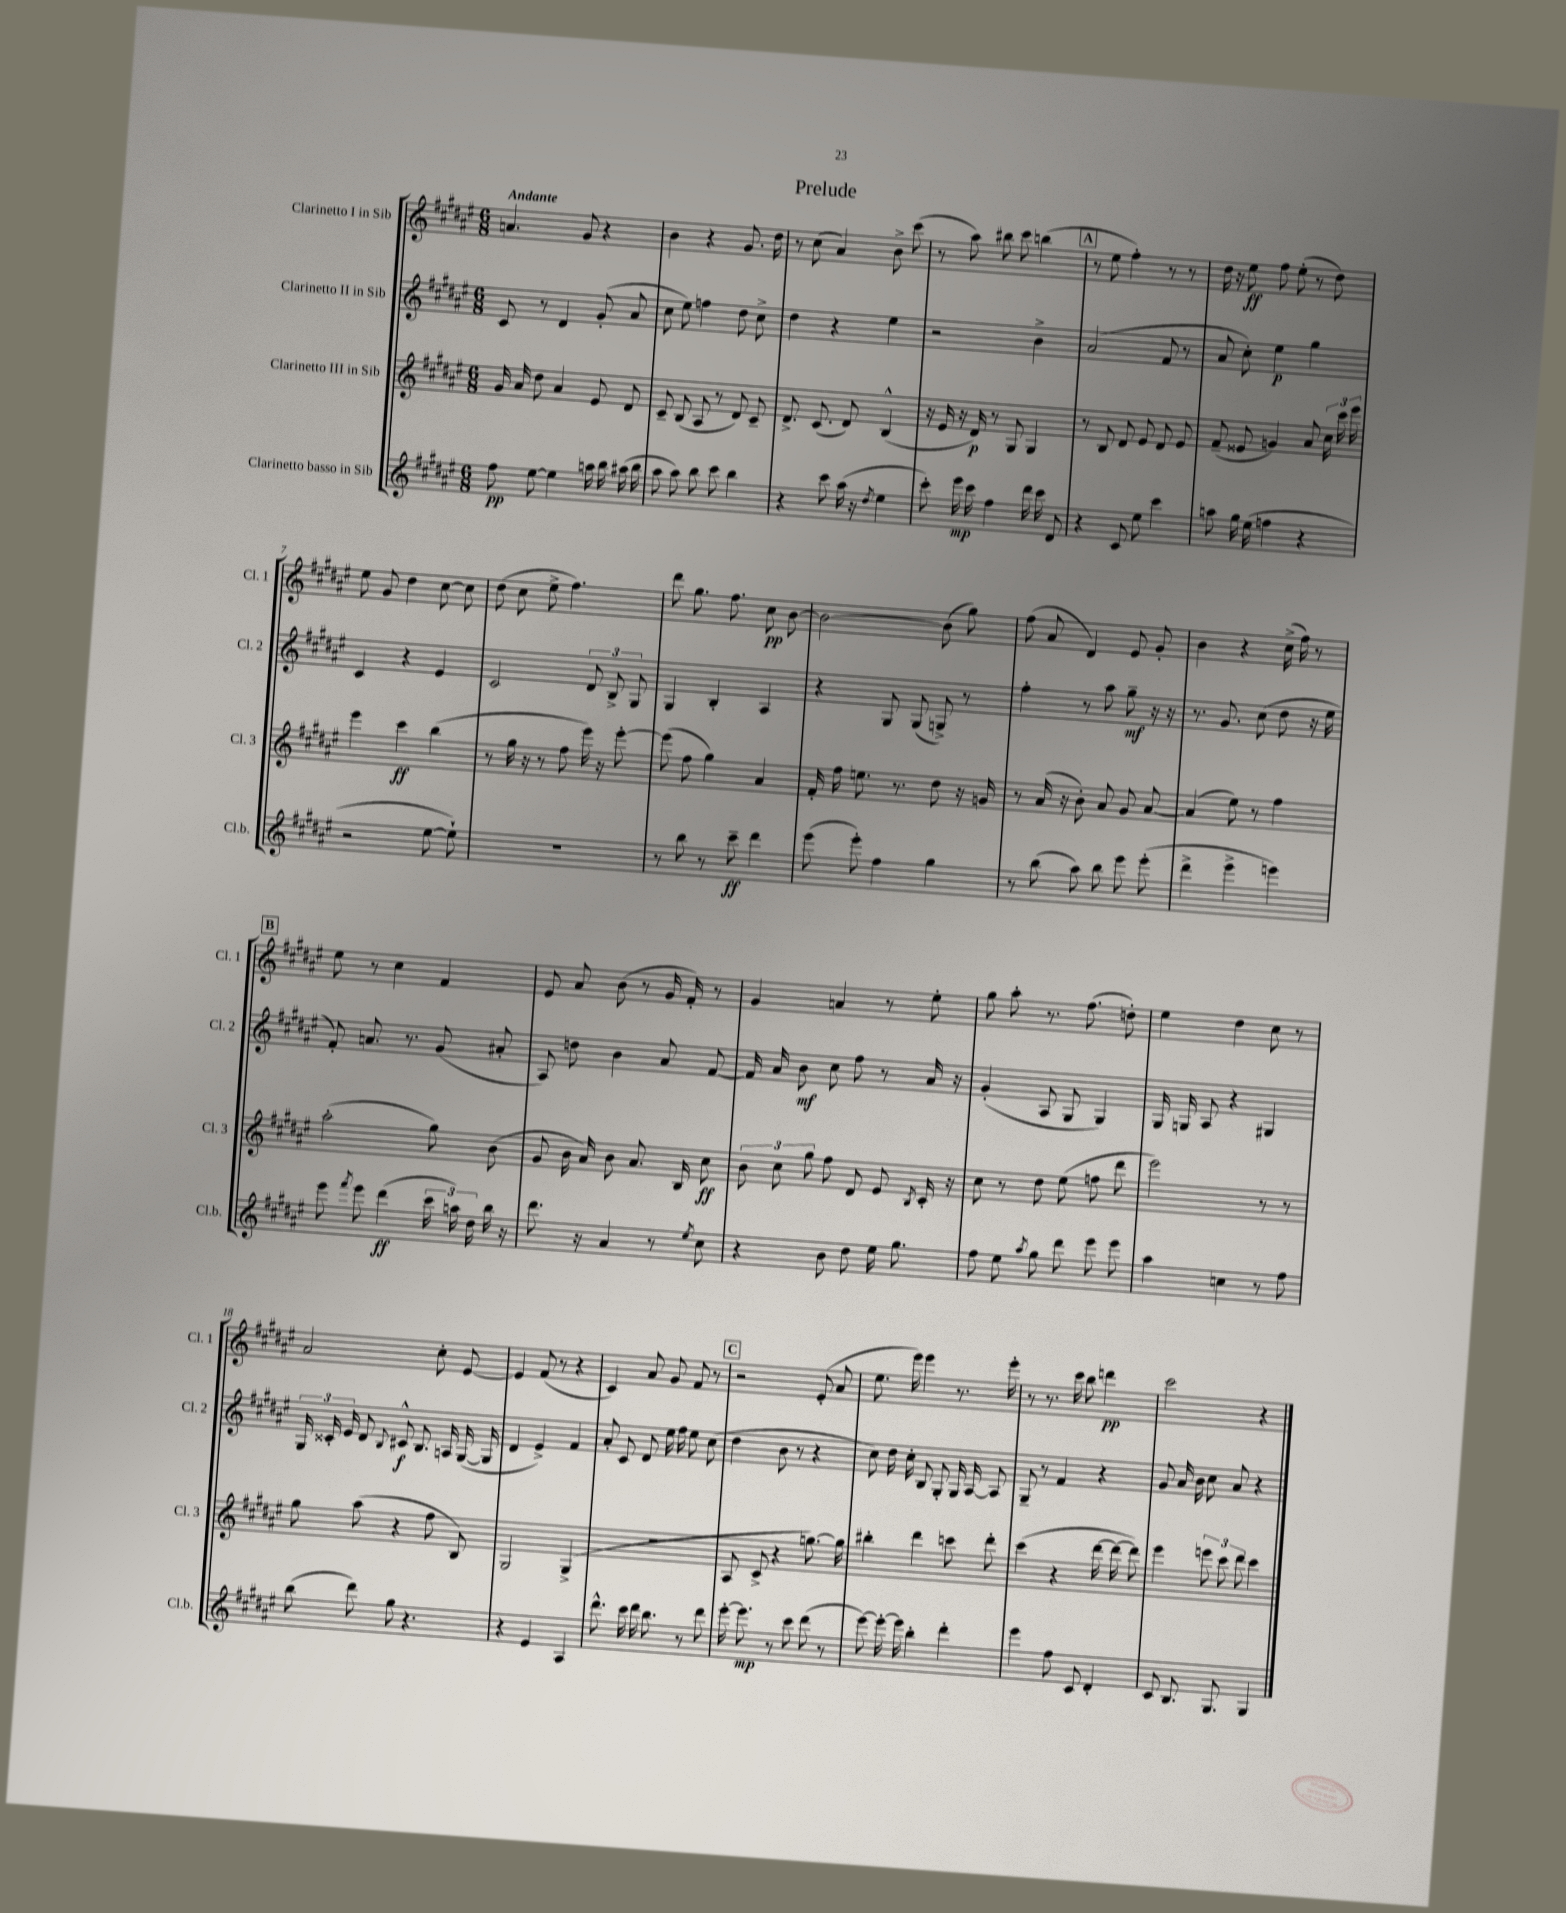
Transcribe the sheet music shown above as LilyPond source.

\header { title = "Prelude" }
<<
\new StaffGroup <<
\new Staff = "s0" \with { instrumentName = "Clarinetto I in Sib" shortInstrumentName = "Cl. 1" } {
    \clef treble \key fis \major \numericTimeSignature \time 6/8 \tempo "Andante"
    \autoBeamOff a'4. gis'8 r4 |
    b'4 r4 gis'8. dis''16 |
    r8 cis''8( ais'4) b'8-> cis'''8( |
    r8 ais''8) bis''8 cis'''8 b''4( |
    \mark \markup { \box "A" } r8 eis''8 fis''4-.) r8 r8 |
    dis''16 r16 eis''8\ff fis''8 eis''8-.( r8 dis''8) |
    eis''8 gis'8 dis''4 cis''8~ cis''8 |
    dis''8( cis''8 eis''8-> fis''4.) |
    dis'''8 gis''8. fis''8. cis''8\pp b'8~ |
    b'2~ b'8( gis''8) |
    fis''8( ais'8 dis'4) eis'8 gis'8-. |
    b'4 r4 cis''16->( fis''16) r8 |
    \mark \markup { \box "B" } eis''8 r8 cis''4 fis'4 |
    eis'8 ais'8 b'8( r8 gis'16 fis'16-.) r8 |
    gis'4 a'4 r8 eis''8-. |
    gis''8 ais''8-. r8. fis''8.( d''8-.) |
    eis''4 dis''4 cis''8 r8 |
    ais'2 cis''8-. eis'8~ |
    eis'4 fis'8( r8 r4 |
    cis'4) ais'8 gis'8 fis'8 r8 |
    \mark \markup { \box "C" } r2 eis'8-.( ais'8 |
    eis''8. eis'''16) eis'''4 r8. eis'''16-. |
    r8 r8. cis'''16 b''8 d'''4\pp |
    cis'''2 r4 \bar "|." |
}
\new Staff = "s1" \with { instrumentName = "Clarinetto II in Sib" shortInstrumentName = "Cl. 2" } {
    \clef treble \key fis \major \numericTimeSignature \time 6/8
    \autoBeamOff cis'8 r8 dis'4 gis'8-.( ais'8 |
    cis''8 eis''8) f''4 dis''8 cis''8-> |
    dis''4 r4 eis''4 |
    r2 b'4-> |
    \mark \markup { \box "A" } ais'2( fis'8 r8 |
    ais'8 cis''8-.) eis''4\p gis''4 |
    cis'4 r4 eis'4 |
    cis'2 \tuplet 3/2 { dis'8 b8-> gis8 } |
    gis4 b4-. ais4 |
    r4 gis8 gis8( g8->) r8 |
    fis''4-. r8 ais''8 gis''8--\mf r16 r16 |
    r8. gis'8. cis''8( dis''8 r16 eis''16 |
    \mark \markup { \box "B" } fis'8-.) a'8. r8. gis'8( ais'8-. |
    ais8) d''8 b'4 ais'8 fis'8~ |
    fis'16 ais'16 b'8\mf cis''8 fis''8 r8 ais'16 r16 |
    gis'4-.( ais8 gis8 gis4) |
    gis16 g16 ais8 r4 gis4 |
    \tuplet 3/2 { gis16 cisis'16-. eis'16 } dis'8 \appoggiatura { b8 } cis'8-^\f b8. a16 gis16~( gis16 |
    dis'4 eis'4->) fis'4 |
    ais'8-. cis'8 dis'8 eis''16 fis''16 eis''8 cis''8( |
    \mark \markup { \box "C" } dis''4 b'8 r8 r4 |
    cis''8) dis''16 cis''16-. b8 gis8-. gis16 ais16~ ais8 |
    gis8-- r8 fis'4 r4 |
    gis'8 ais'16 b'16 cis''8 ais'8 r4 \bar "|." |
}
\new Staff = "s2" \with { instrumentName = "Clarinetto III in Sib" shortInstrumentName = "Cl. 3" } {
    \clef treble \key fis \major \numericTimeSignature \time 6/8
    \autoBeamOff gis'16 ais'16 dis''8 ais'4 eis'8 dis'8 |
    cis'8-- b8( ais8 r8 dis'8) cis'8-- |
    dis'8.-> cis'8.( dis'8) b4-^( |
    r16 eis'16 r16 dis'16\p) r8 gis8 gis4 |
    \mark \markup { \box "A" } r8 b8 dis'8 eis'8 dis'8 eis'8 |
    fis'8--( eisis'8 g'4) ais'8 \tuplet 3/2 { cis''16 cis'''16 eis'''16 } |
    eis'''4 cis'''4\ff b''4( |
    r8 gis''16 r16 r8 fis''8 eis'''16) r16 eis'''8~-. |
    eis'''8( fis''8 gis''4) ais'4 |
    fis'16-. fis''16 e''8. r8. dis''8 r16 g'16 |
    r8 ais'16( r16 b'8-.) ais'8 gis'8 ais'8~ |
    ais'4( eis''8) r8 fis''4 |
    \mark \markup { \box "B" } ais''2-.( gis''8) b'8( |
    gis'8 b'16 ais'16) b'8 ais'8. b16 cis''8\ff |
    \tuplet 3/2 { b'8 cis''8 gis''8 } fis''8 dis'8 eis'8 \acciaccatura { b8 } cis'16-. r16 |
    cis''8 r8 dis''8 eis''8( f''8 dis'''8 |
    eis'''2) r8 r8 |
    gis''8 ais''8( r4 fis''8 b8) |
    gis2 gis4->( |
    R2. |
    \mark \markup { \box "C" } ais8 cis'8-> r4 g''8.~) g''16 |
    bis''4-. dis'''4 c'''8 dis'''8-. |
    cis'''4( r4 dis'''16~ dis'''16~ dis'''8) |
    eis'''4 \tuplet 3/2 { e'''8 cis'''8 dis'''8 } cis'''4 \bar "|." |
}
\new Staff = "s3" \with { instrumentName = "Clarinetto basso in Sib" shortInstrumentName = "Cl.b." } {
    \clef treble \key fis \major \numericTimeSignature \time 6/8
    \autoBeamOff fis''8\pp eis''8~ eis''4 a''16 b''16 ais''16( b''16 |
    ais''8 ais''8) b''8 cis'''8 b''4 |
    r4 cis'''8 ais''16( r16 \acciaccatura { dis''8 } eis''4 |
    cis'''8-.) eis'''16\mp cis'''16 fis''4 dis'''16 cis'''16 dis'8 |
    \mark \markup { \box "A" } r4 cis'8 eis''8 cis'''4 |
    a''8 gis''16 eis''16( f''4 r4 |
    r2 eis''8~ eis''8-!) |
    R2. |
    r8 b''8 r8 cis'''8--\ff dis'''4 |
    eis'''8( eis'''8-.) fis''4 gis''4 |
    r8 b''8( ais''8) b''8 eis'''8 eis'''8-.( |
    dis'''4-> eis'''4-> e'''4) |
    \mark \markup { \box "B" } eis'''8 \acciaccatura { fis'''8 } eis'''8 dis'''4\ff( \tuplet 3/2 { cis'''16 a''16) dis''16 } b''16 r16 |
    dis'''8. r16 ais'4 r8 \acciaccatura { eis''8 } cis''8 |
    r4 b'8 dis''8 eis''16 gis''8. |
    fis''8 eis''8 \acciaccatura { ais''8 } gis''8 dis'''8 eis'''8 eis'''8 |
    ais''4 c''4 r8 fis''8 |
    b''8( dis'''8) gis''8 r4. |
    r4 eis'4 ais4 |
    dis'''8.-^ cis'''16 dis'''16 b''8. r8 dis'''8 |
    \mark \markup { \box "C" } eis'''16~-. eis'''8.\mp r8 cis'''8 dis'''8( r8 |
    eis'''8~) eis'''16~-. eis'''16 b''4-. dis'''4-. |
    eis'''4 fis''8 cis'8 dis'4-. |
    cis'8 b8. gis8. gis4 \bar "|." |
}
>>
>>
